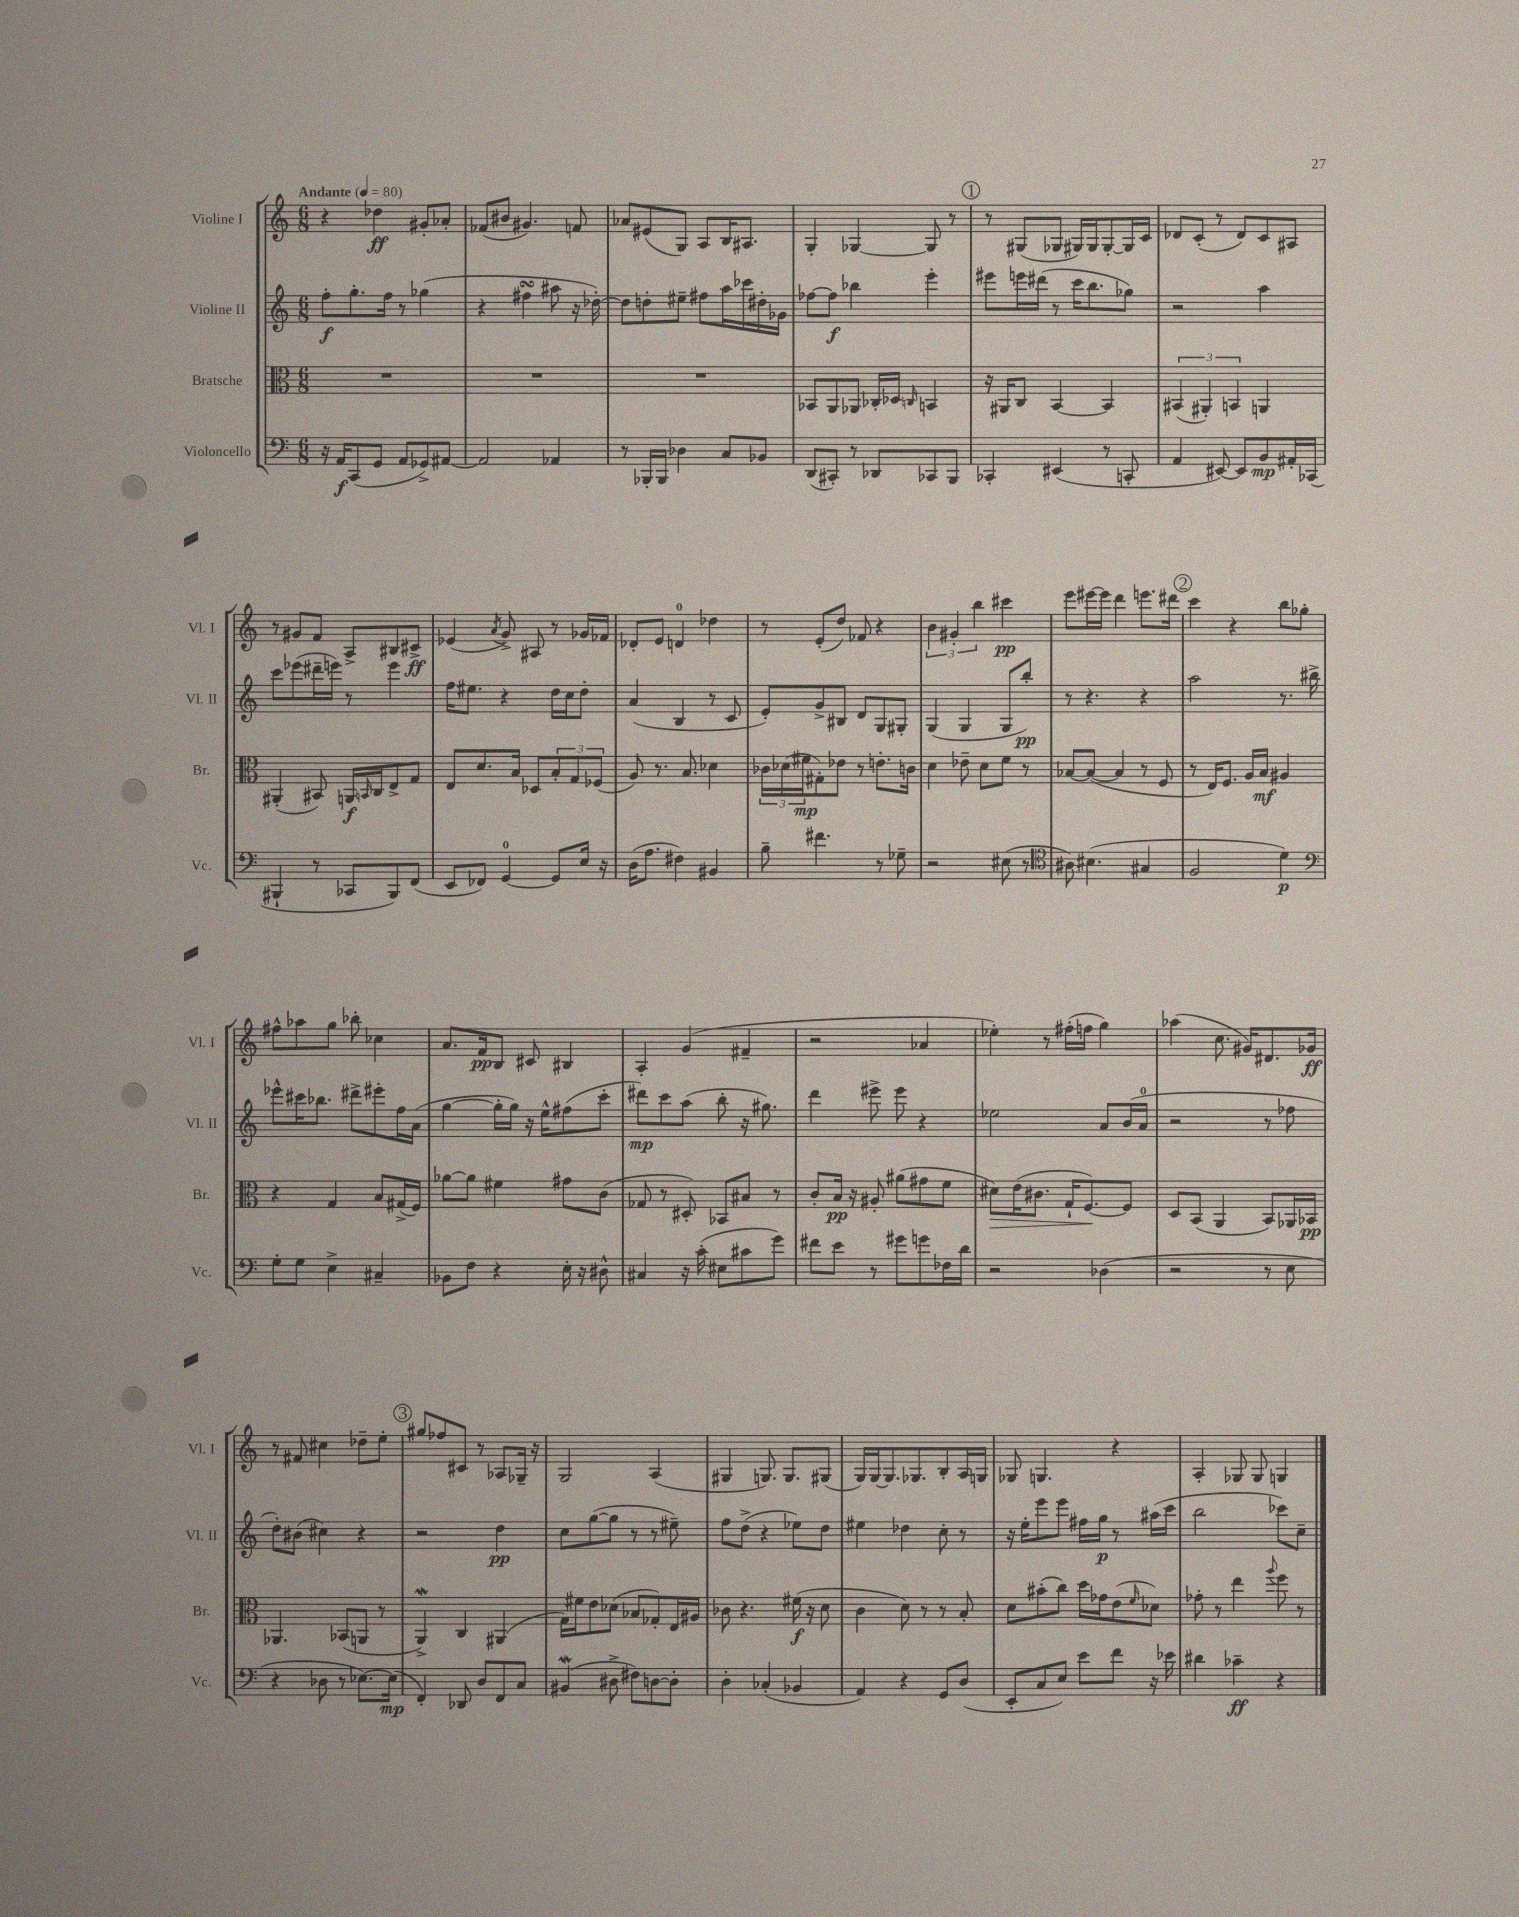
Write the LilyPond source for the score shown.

<<
\new StaffGroup <<
\new Staff = "s0" \with { instrumentName = "Violine I" shortInstrumentName = "Vl. I" } {
    \clef treble \key c \major \numericTimeSignature \time 6/8 \tempo "Andante" 4 = 80
    r4 des''4\ff gis'8-. aes'8-. |
    fes'8( bis'8 gis'4.) f'8 |
    aes'8 eis'8( g8) a8 b16 ais8. |
    g4-. ges4~ ges8 r8 |
    \mark \markup { \circle "1" } r8 gis8( ges8 gis16) gis16 gis8~-. gis16 c'16 |
    des'8 c'8-.( r8 des'8) c'8 ais8 |
    r8 gis'8 f'8 a8-> bis8 cis'8->\ff |
    ees'4( \acciaccatura { a'8 } g'8->) ais8 r8 ges'16 fes'16 |
    des'8-. e'8 d'4-0 des''4 |
    r8 e'8-.( d''8) fes'8 r4 |
    \tuplet 3/2 { b'4 gis'4-. b''4 } cis'''4\pp |
    e'''8 eis'''16~ eis'''16 d'''4 e'''8. dis'''16 |
    \mark \markup { \circle "2" } c'''4 r4 b''8 ges''8-. |
    fis''8-^ aes''8 g''8 bes''8-. ces''4 |
    a'8. f'16\pp b8 cis'8 bis4 |
    a4-. g'4( fis'4-- |
    r2 aes'4 |
    ees''4-.) r8 fis''16-.( f''16 g''4) |
    aes''4( c''8. gis'16) dis'8. ges'16\ff |
    r8 fis'8 cis''4 des''8-- e''8-. |
    \mark \markup { \circle "3" } gis''8 fes''8 cis'8 r8 aes8 ges16-- r16 |
    g2 a4( |
    gis4 g8.) g8. gis8( |
    g16) g16~ g8. ges8. b8-. a16 g16 |
    ges8 g4. r4 |
    a4-. ges8 ges8 g4 \bar "|." |
}
\new Staff = "s1" \with { instrumentName = "Violine II" shortInstrumentName = "Vl. II" } {
    \clef treble \key c \major \numericTimeSignature \time 6/8
    f''8-.\f g''8.-. f''16 r8 ges''4( |
    r4 fis''4\turn ais''8 r16 des''16~-.) |
    des''8 d''8-. eis''8-- fis''8 a''16 ces'''16 dis''16-. ges'16 |
    fes''8~ fes''8\f bes''4 e'''4-. |
    \mark \markup { \circle "1" } eis'''8 e'''16 dis'''16( r8 c'''16 b''8. ges''8) |
    r2 a''4 |
    c'''8 ees'''8( dis'''16-- e'''16) r8 e'''4 |
    f''16 eis''8. r4 d''16 c''16 d''8-. |
    a'4( b4 r8 c'8 |
    e'8-.) g'8-> bis8 d'8 g8 gis8-. |
    g4( g4 g8 b''8-.\pp) |
    r8 r4. r4 |
    \mark \markup { \circle "2" } a''2 r8. bis''16-> |
    ees'''8-^ cis'''16 bes''8. dis'''8-> eis'''8-. f''16 a'16( |
    g''4~ g''16-. g''16) r16 e''16-^ fis''8( c'''8-. |
    dis'''8\mp) c'''8 a''8( b''8-. r16 gis''8.) |
    d'''4 eis'''8-> eis'''8 r4 |
    ees''2 a'8 b'16( a'16-0 |
    r2 r8 fes''8 |
    d''8-.) bis'8( cis''4) r4 |
    \mark \markup { \circle "3" } r2 d''4\pp |
    c''8 g''8~( g''8 r8 r8 eis''8--) |
    f''8 d''8->( r4 ees''8) d''8 |
    eis''4 des''4 c''8-. r8 |
    r16 e''16-. e'''8 e'''8 fis''16 g''16\p r8 ais''16( c'''16 |
    b''2 ces'''8) c''8-- \bar "|." |
}
\new Staff = "s2" \with { instrumentName = "Bratsche" shortInstrumentName = "Br." } {
    \clef alto \key c \major \numericTimeSignature \time 6/8
    R2. |
    R2. |
    R2. |
    bes,8 a,8 aes,8 ces16-. des16 \grace { c16 } b,4 |
    \mark \markup { \circle "1" } r16 ais,16 c8 b,4~ b,4 |
    \tuplet 3/2 { bis,4( ais,4-.) b,4 } a,4 |
    ais,4-.( bis,8) a,16\f \grace { b,16 } c16 e8-> g8 |
    e8 d'8. b16 des8 \tuplet 3/2 { b8-. g8 fes8( } |
    a8) r8. b8. des'4 |
    \tuplet 3/2 { ces'16 des'16( fis'16\mp } gis8-.) ees'8 r8 e'8.-. c'16 |
    d'4 ees'8-- d'8 f'8 r8 |
    bes8~ bes8~( bes4 r8 f8 |
    \mark \markup { \circle "2" } r8 e16) f8. a16 b16\mf ais4 |
    r4 g4 b8 gis16->( f16) |
    aes'8~ aes'8 fis'4 gis'8 c'8( |
    ges8 r8 dis8-.) bes,8 bis8 r8 |
    c'8-. b16\pp r16 ais8-. ais'8( gis'8 f'8 |
    dis'8\>) e'16( cis'8. g16-! f8.~\!) f8 |
    d8 b,8( a,4 b,8) aes,16 bes,16\pp |
    aes,4. bes,8( a,8 r8 |
    \mark \markup { \circle "3" } a,4->\mordent) c4 ais,4( |
    g16) fis'16 e'8 des'8( bes8 ges8-.) e16 ais16 |
    ces'8 r4. fis'16\f( r16 d'8 |
    c'4 d'8) r8 r8 b8-. |
    d'8 bis'8-.( c''8) d''16 ges'16 e'8( \grace { f'16 } des'8) |
    ges'8-. r8 e''4 \appoggiatura { a''8 } f''8 r8 \bar "|." |
}
\new Staff = "s3" \with { instrumentName = "Violoncello" shortInstrumentName = "Vc." } {
    \clef bass \key c \major \numericTimeSignature \time 6/8
    r16 a,16\f c,8( g,8 a,8 ges,8->) ais,8~ |
    ais,2 aes,4 |
    r8 bes,,16-. bes,,16 des4 c8 bes,8 |
    d,8( cis,8-.) r8 des,8 ces,8 b,,8 |
    \mark \markup { \circle "1" } ces,4-. eis,4( r8 c,8-. |
    a,4 eis,8~) eis,8 b,8\mp ais,16-. ces,16( |
    bis,,4-! r8 ces,8 bis,,8) f,8( |
    e,8 fes,8) g,4-0~ g,8 e16 r16 |
    d16( a8. fis4) bis,4 |
    b8-- fis'4. r8 ges8-- |
    r2 eis8( r8 |
    \clef tenor ais8) bis4.( gis4 |
    \mark \markup { \circle "2" } f2 d'4\p) |
    \clef bass g8-. g8 e4-> cis4-- |
    bes,8 f8 r4 e16-. r16 dis8-^ |
    cis4 r16 c'16-.( eis8 cis'8 g'8) |
    fis'8 e'8 r8 gis'8 g'8 fes16 d'16 |
    r2 des4( |
    r2 r8 e8 |
    r4 des8 r8 ees8.~) ees16\mp( |
    \mark \markup { \circle "3" } f,4-.) des,8 d8 f,8 c8 |
    bis,4\mordent( dis8-> fis8) d8~ d8-. |
    d4-. ces4-.( bes,4 |
    a,4) r4 g,8 d8( |
    e,8-. c8 e8) e'8 f'8 r16 ees'16 |
    dis'4 ces'4--\ff r4 \bar "|." |
}
>>
>>
\layout { \context { \Score \remove "Bar_number_engraver" } }
